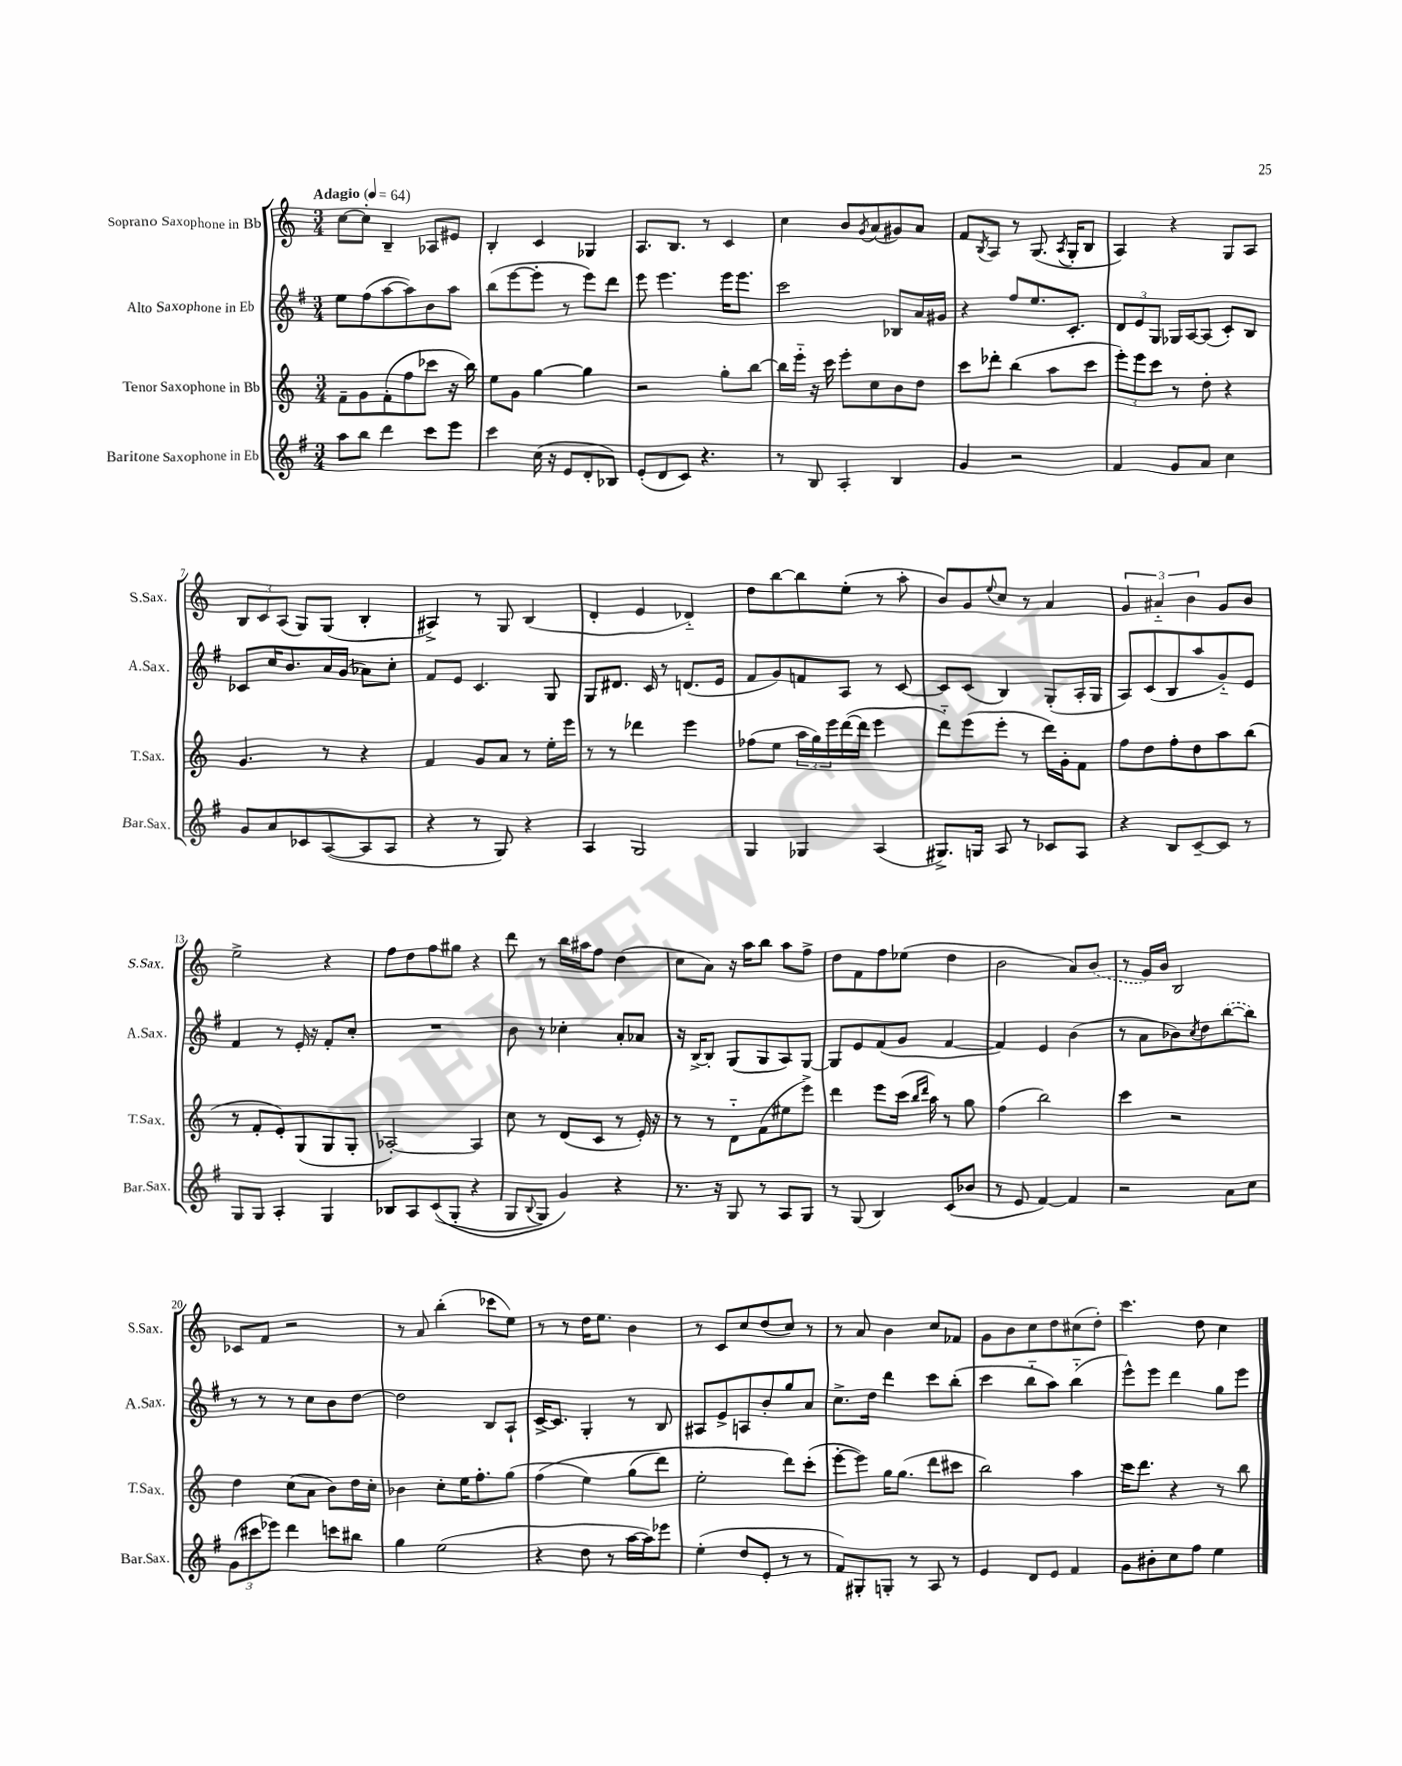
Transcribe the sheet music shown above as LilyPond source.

<<
\new StaffGroup <<
\new Staff = "s0" \with { instrumentName = "Soprano Saxophone in Bb" shortInstrumentName = "S.Sax." } {
    \clef treble \key c \major \numericTimeSignature \time 3/4 \tempo "Adagio" 4 = 64
    c''8~ c''8-. b4-- aes8 eis'8 |
    b4-. c'4 ges4 |
    a8. b8. r8 c'4 |
    c''4 b'8 \acciaccatura { g'8 } a'8( gis'8) a'8 |
    f'8 \acciaccatura { b8 } a8 r8 g8.( \acciaccatura { a8 } g16-. b8 |
    a4) r4 g8 a8 |
    \tuplet 3/2 { b8 c'8 a8( } g8) g8( b4-. |
    ais4->) r8 g8 b4( |
    d'4-. e'4 des'4-_) |
    d''8 b''8~ b''8 e''8-.( r8 a''8-. |
    b'8) g'8 \appoggiatura { e''8 } c''8 r8 a'4 |
    \tuplet 3/2 { g'4 ais'4-_ b'4 } g'8 b'8 |
    e''2-> r4 |
    f''8 d''8 f''8 gis''8 r4 |
    d'''8 r8 b''16 ais''16 f''8 d''4( |
    c''8 a'8) r16 a''16 b''8 a''8 f''8-> |
    d''8 f'8 f''8 ees''8( d''4 |
    b'2 a'8) \once \slurDashed b'8( |
    r8 g'16) b'16 b2 |
    ces'8 f'8 r2 |
    r8 a'8 b''4-.( ces'''8 e''8) |
    r8 r8 d''16 e''8. b'4 |
    r8 c'8 c''8 d''8( c''8) r8 |
    r8 a'8 b'4 c''8 fes'8 |
    g'8 b'8 c''8 d''8 cis''8( d''8-.) |
    c'''4. d''8 c''4 \bar "|." |
}
\new Staff = "s1" \with { instrumentName = "Alto Saxophone in Eb" shortInstrumentName = "A.Sax." } {
    \clef treble \key g \major \numericTimeSignature \time 3/4
    e''8 fis''8( a''8~ a''8) b'8 a''8 |
    b''8( e'''8~ e'''8-. r8 e'''8) d'''8 |
    e'''8 e'''4. e'''16 e'''8. |
    c'''2 bes8 a'16 gis'16 |
    r4 fis''8 e''8. c'8.-. |
    \tuplet 3/2 { d'8 e'8 g8 } ges16 a16~ a8( c'8-.) b8 |
    ces'8 c''16 b'8. a'16 g'16( aes'8) c''8-. |
    fis'8 e'8 c'4. g8 |
    g8 dis'8. c'16 r8 d'8.( e'16 |
    fis'8 g'8) f'8 a8 r8 c'8~ |
    c'8 c'8( b4) g8-.( a16-. g16 |
    a8) c'8( b8 a''8 g'8-_) e'8 |
    fis'4 r8 e'16-. r16 fis'8-. c''8-. |
    R2. |
    b'8 r8 ces''4-. a'8-. aes'8 |
    r16 b16~-> b8-. g8( g8 a8) g8~ |
    g8 e'8 fis'8( g'8 fis'4~ |
    fis'4) e'4 b'4( |
    r8 a'8 bes'8) \acciaccatura { c''8 } d''8 \once \slurDashed b''8~( b''8) |
    r8 r8 r8 c''8 b'8 d''8~ |
    d''2 b8 a8-! |
    c'16~-> c'8. g4-. r8 b8 |
    ais8 e'8-> a8 b'8-. g''8 a'8 |
    c''8.-> d''16 d'''4 c'''8 b''8-.( |
    c'''4 b''8-_ a''8) b''4-_( |
    e'''8-^) e'''8 d'''4 g''8 e'''8 \bar "|." |
}
\new Staff = "s2" \with { instrumentName = "Tenor Saxophone in Bb" shortInstrumentName = "T.Sax." } {
    \clef treble \key c \major \numericTimeSignature \time 3/4
    f'8-- g'8 f'8-.( f''8 ces'''8 r16 b''16) |
    e''8 g'8 g''4~ g''4 |
    r2 g''8-. b''8~ |
    b''16 e'''16-_ r16 c'''16 e'''8-. c''8 b'8 d''8 |
    c'''8 des'''8-. b''4( a''8 c'''8 |
    \tuplet 3/2 { e'''8-.) e'''8 c'''8 } r8 d''8-. r4 |
    g'4. r8 r4 |
    f'4 g'8 a'8 r8 e''16-. e'''16 |
    r8 r8 des'''4 e'''4 |
    fes''8( e''8 \tuplet 3/2 { a''16 g''16) e'''16 } d'''16~( d'''16 e'''4 |
    d'''8-_) e'''8( e'''8-. r8 d'''16) g'16-. f'8 |
    f''8 d''8 f''8-. d''8 a''8 b''8( |
    r8 f'8-. e'8-.) g8( g8 g8-. |
    aes2~-.) aes4 |
    c''8 r8 d'8( c'8 r8 e'16-.) r16 |
    r8 r8 d'8-_ f'8( eis''8 e'''8->) |
    d'''4 e'''8 c'''16( \grace { b''16 d'''16 } a''16) r8 g''8 |
    f''4( b''2) |
    c'''4 r2 |
    d''4 c''8( a'8 b'8) d''16 c''16-. |
    bes'4 c''8-. e''16 f''8.-. g''8( |
    f''4\( e''4) g''8( d'''8) |
    e''2-. d'''8\) c'''8-.( |
    e'''8~-. e'''8) g''16 g''8.( d'''8 cis'''8 |
    b''2) a''4 |
    c'''16 d'''8. r4 r8 b''8 \bar "|." |
}
\new Staff = "s3" \with { instrumentName = "Baritone Saxophone in Eb" shortInstrumentName = "Bar.Sax." } {
    \clef treble \key g \major \numericTimeSignature \time 3/4
    a''8 b''8 d'''4 c'''8 e'''8 |
    c'''4 c''16( r16 e'8 d'8-. bes8) |
    e'8-.( d'8 c'8) r4. |
    r8 b8 a4-. b4 |
    g'4 r2 |
    fis'4 g'8 a'8 c''4 |
    g'8 a'8 ces'8 a8~( a8 a8 |
    r4 r8 g8) r4 |
    a4 g2 |
    g4 ges4 a4( |
    gis8.->) g16 a8 r8 ces'8 a8 |
    r4 b8 c'8~-- c'8 r8 |
    g8 g8 a4-. g4 |
    bes8 a8 c'8(\( g8-. r4 |
    g8 \appoggiatura { b8 } g8) g'4\) r4 |
    r8. r16 g8 r8 a8 g8 |
    r8 g8( b4) c'8( bes'8 |
    r8 e'8 fis'4~) fis'4 |
    r2 a'8 c''8 |
    \tuplet 3/2 { g'8( cis'''8 ees'''8) } d'''4 c'''8 bis''8 |
    g''4 e''2( |
    r4 d''8 r8 a''16~ a''16) ees'''8 |
    e''4-.( d''8 e'8-. r8 r8 |
    fis'8) gis8-. g8-. r8 a8 r8 |
    e'4 d'8 e'8 fis'4 |
    g'8 bis'8-. c''8 fis''8 e''4 \bar "|." |
}
>>
>>
